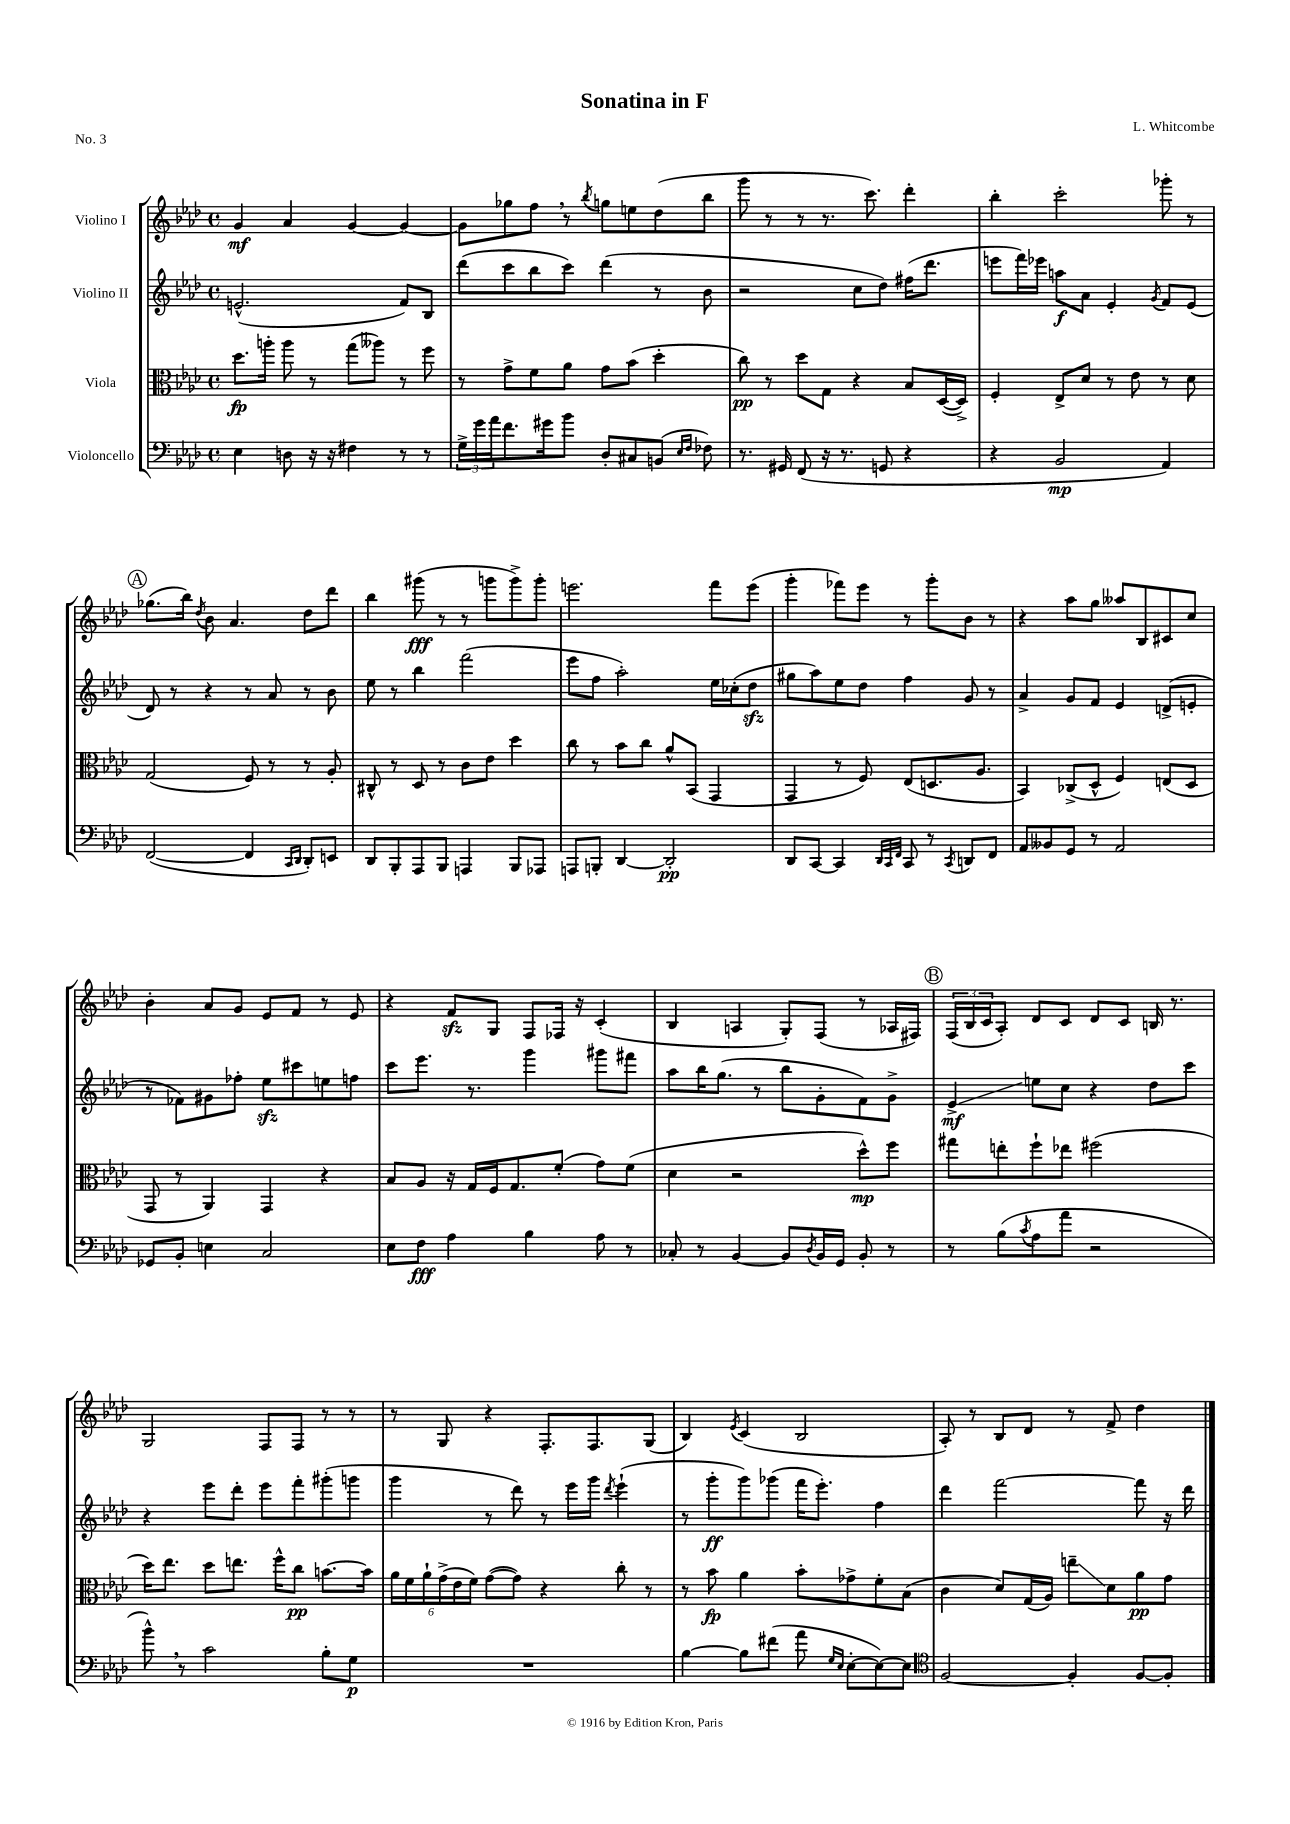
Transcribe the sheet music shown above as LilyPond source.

\header { title = "Sonatina in F" composer = "L. Whitcombe" piece = "No. 3" }
<<
\new StaffGroup <<
\new Staff = "s0" \with { instrumentName = "Violino I" } {
    \clef treble \key aes \major \defaultTimeSignature \time 4/4
    g'4\mf aes'4 g'4~ g'4~ |
    g'8 ges''8 f''8 \breathe r8 \acciaccatura { bes''8 } g''8 e''8 des''8( bes''8 |
    g'''8 r8 r8 r8. c'''8.) des'''4-. |
    bes''4-. c'''2-. ges'''8-. r8 |
    \mark \markup { \circle "A" } ges''8.( bes''16) \acciaccatura { des''8 } bes'8 aes'4. des''8 des'''8 |
    bes''4 gis'''8\fff( r8 r8 g'''8 g'''8->) g'''8-. |
    e'''2. f'''8 e'''8( |
    g'''4-. fes'''8) ees'''8 r8 g'''8-. bes'8 r8 |
    r4 aes''8 g''8 aeses''8 bes8 cis'8 c''8 |
    bes'4-. aes'8 g'8 ees'8 f'8 r8 ees'8 |
    r4 f'8\sfz g8 f8 fes16 r16 c'4-.( |
    bes4 a4 g8-.) f8( r8 aes16 fis16) |
    \mark \markup { \circle "B" } \tuplet 3/2 { f16( bes16 c'16 } aes8-.) des'8 c'8 des'8 c'8 b16 r8. |
    g2 f8 f8 r8 r8 |
    r8 g8 r4 f8.-. f8. g8( |
    bes4) \acciaccatura { ees'8 } c'4( bes2 |
    aes8-.) r8 bes8 des'8 r8 f'8-> des''4 \bar "|." |
}
\new Staff = "s1" \with { instrumentName = "Violino II" } {
    \clef treble \key aes \major \defaultTimeSignature \time 4/4
    e'2.-^( f'8) bes8 |
    des'''8( c'''8 bes''8 c'''8) des'''4( r8 bes'8 |
    r2 c''8 des''8) fis''16( des'''8. |
    e'''8 f'''16) ees'''16 a''8\f aes'8 ees'4-. \acciaccatura { g'8 } f'8 ees'8( |
    \mark \markup { \circle "A" } des'8) r8 r4 r8 aes'8 r8 bes'8 |
    ees''8 r8 bes''4 f'''2( |
    ees'''8 f''8 aes''2-.) ees''16 ces''16-.( des''8\sfz |
    gis''8 aes''8) ees''8 des''8 f''4 g'8 r8 |
    aes'4-> g'8 f'8 ees'4 d'8->( e'8-. |
    r8 fes'8) gis'8 fes''8-. ees''8\sfz cis'''8 e''8 f''8 |
    c'''8 ees'''8. r8. g'''4 gis'''8 fis'''8 |
    aes''8 bes''16 g''8.( r8 bes''8 g'8-. f'8) g'8-> |
    \mark \markup { \circle "B" } ees'4->\glissando\mf e''8 c''8 r4 des''8 c'''8 |
    r4 ees'''8 des'''8-. ees'''8 f'''8-. gis'''8-.( g'''8 |
    g'''4 r8 des'''8) r8 ees'''16 g'''16 \acciaccatura { des'''8 } ees'''4-!( |
    r8 g'''8-.\ff g'''8) ges'''8( f'''16 ees'''8.-.) f''4 |
    des'''4 f'''2~ f'''8 r16 des'''16 \bar "|." |
}
\new Staff = "s2" \with { instrumentName = "Viola" } {
    \clef alto \key aes \major \defaultTimeSignature \time 4/4
    des''8.\fp a''16-. a''8 r8 g''8( aeses''8) r8 f''8 |
    r8 g'8-> f'8 aes'8 g'8 bes'8( des''4-. |
    c''8\pp) r8 des''8 g8 r4 bes8 des16~( des16->) |
    f4-. ees8-> des'8 r8 ees'8 r8 des'8 |
    \mark \markup { \circle "A" } g2( f8) r8 r8 aes8-. |
    cis8-^ r8 des8 r8 c'8 ees'8 des''4 |
    c''8 r8 bes'8 c''8 aes'8-^ bes,8( g,4 |
    g,4 r8 f8) ees8( d8. aes8. |
    bes,4) ces8->( des8-^ f4) e8( des8 |
    g,8 r8 aes,4) g,4 r4 |
    bes8 aes8 r16 g16 f16 g8. f'8-.( g'8) f'8( |
    des'4 r2 des''8-^\mp) f''8 |
    \mark \markup { \circle "B" } gis''8 e''8-. f''8-! ees''8 fis''2( |
    des''16) ees''8. des''8 e''8. f''16-^ c''8\pp b'8.~ b'16 |
    \tuplet 6/4 { aes'16 f'16 aes'16-! g'16->( ees'16 f'16) } g'8~( g'8) r4 c''8-. r8 |
    r8 bes'8\fp aes'4 bes'8-. ges'8-> f'8-. bes8( |
    c'4 des'8) g16( aes16) e''8--\glissando des'8 aes'8\pp g'8 \bar "|." |
}
\new Staff = "s3" \with { instrumentName = "Violoncello" } {
    \clef bass \key aes \major \defaultTimeSignature \time 4/4
    ees4 d8 r16 r16 fis4 r8 r8 |
    \tuplet 3/2 { g16-> g'16 aes'16 } f'8. gis'16 bes'8 des8-. cis8 b,8( \grace { ees16 f16 } fes8) |
    r8. gis,16 f,8( r16 r8. g,8 r4 |
    r4 bes,2\mp aes,4) |
    \mark \markup { \circle "A" } f,2~( f,4 \grace { c,16 des,16 } des,8-.) e,8 |
    des,8 bes,,8-. aes,,8 bes,,8 a,,4 bes,,8 aes,,8 |
    a,,8 b,,8-. des,4~ des,2-.\pp |
    des,8 c,8~ c,4 \grace { des,32 c,32 f,32 } c,8 r8 \acciaccatura { c,8 } d,8 f,8 |
    aes,8 beses,8 g,8 r8 aes,2 |
    ges,8 bes,8-. e4 c2 |
    ees8 f8\fff aes4 bes4 aes8 r8 |
    ces8-. r8 bes,4~ bes,8 \acciaccatura { des8 } bes,16 g,16 bes,8-. r8 |
    \mark \markup { \circle "B" } r8 bes8( \acciaccatura { c'8 } aes8 aes'8 r2 |
    bes'8-^) \breathe r8 c'2 bes8-. g8\p |
    R1 |
    bes4~ bes8 fis'8( aes'8 \grace { g16 ees16 } ees8~-. ees8~) ees8 |
    \clef tenor f2~ f4-. f8~ f8-. \bar "|." |
}
>>
>>
\layout { \context { \Score \remove "Bar_number_engraver" } }
